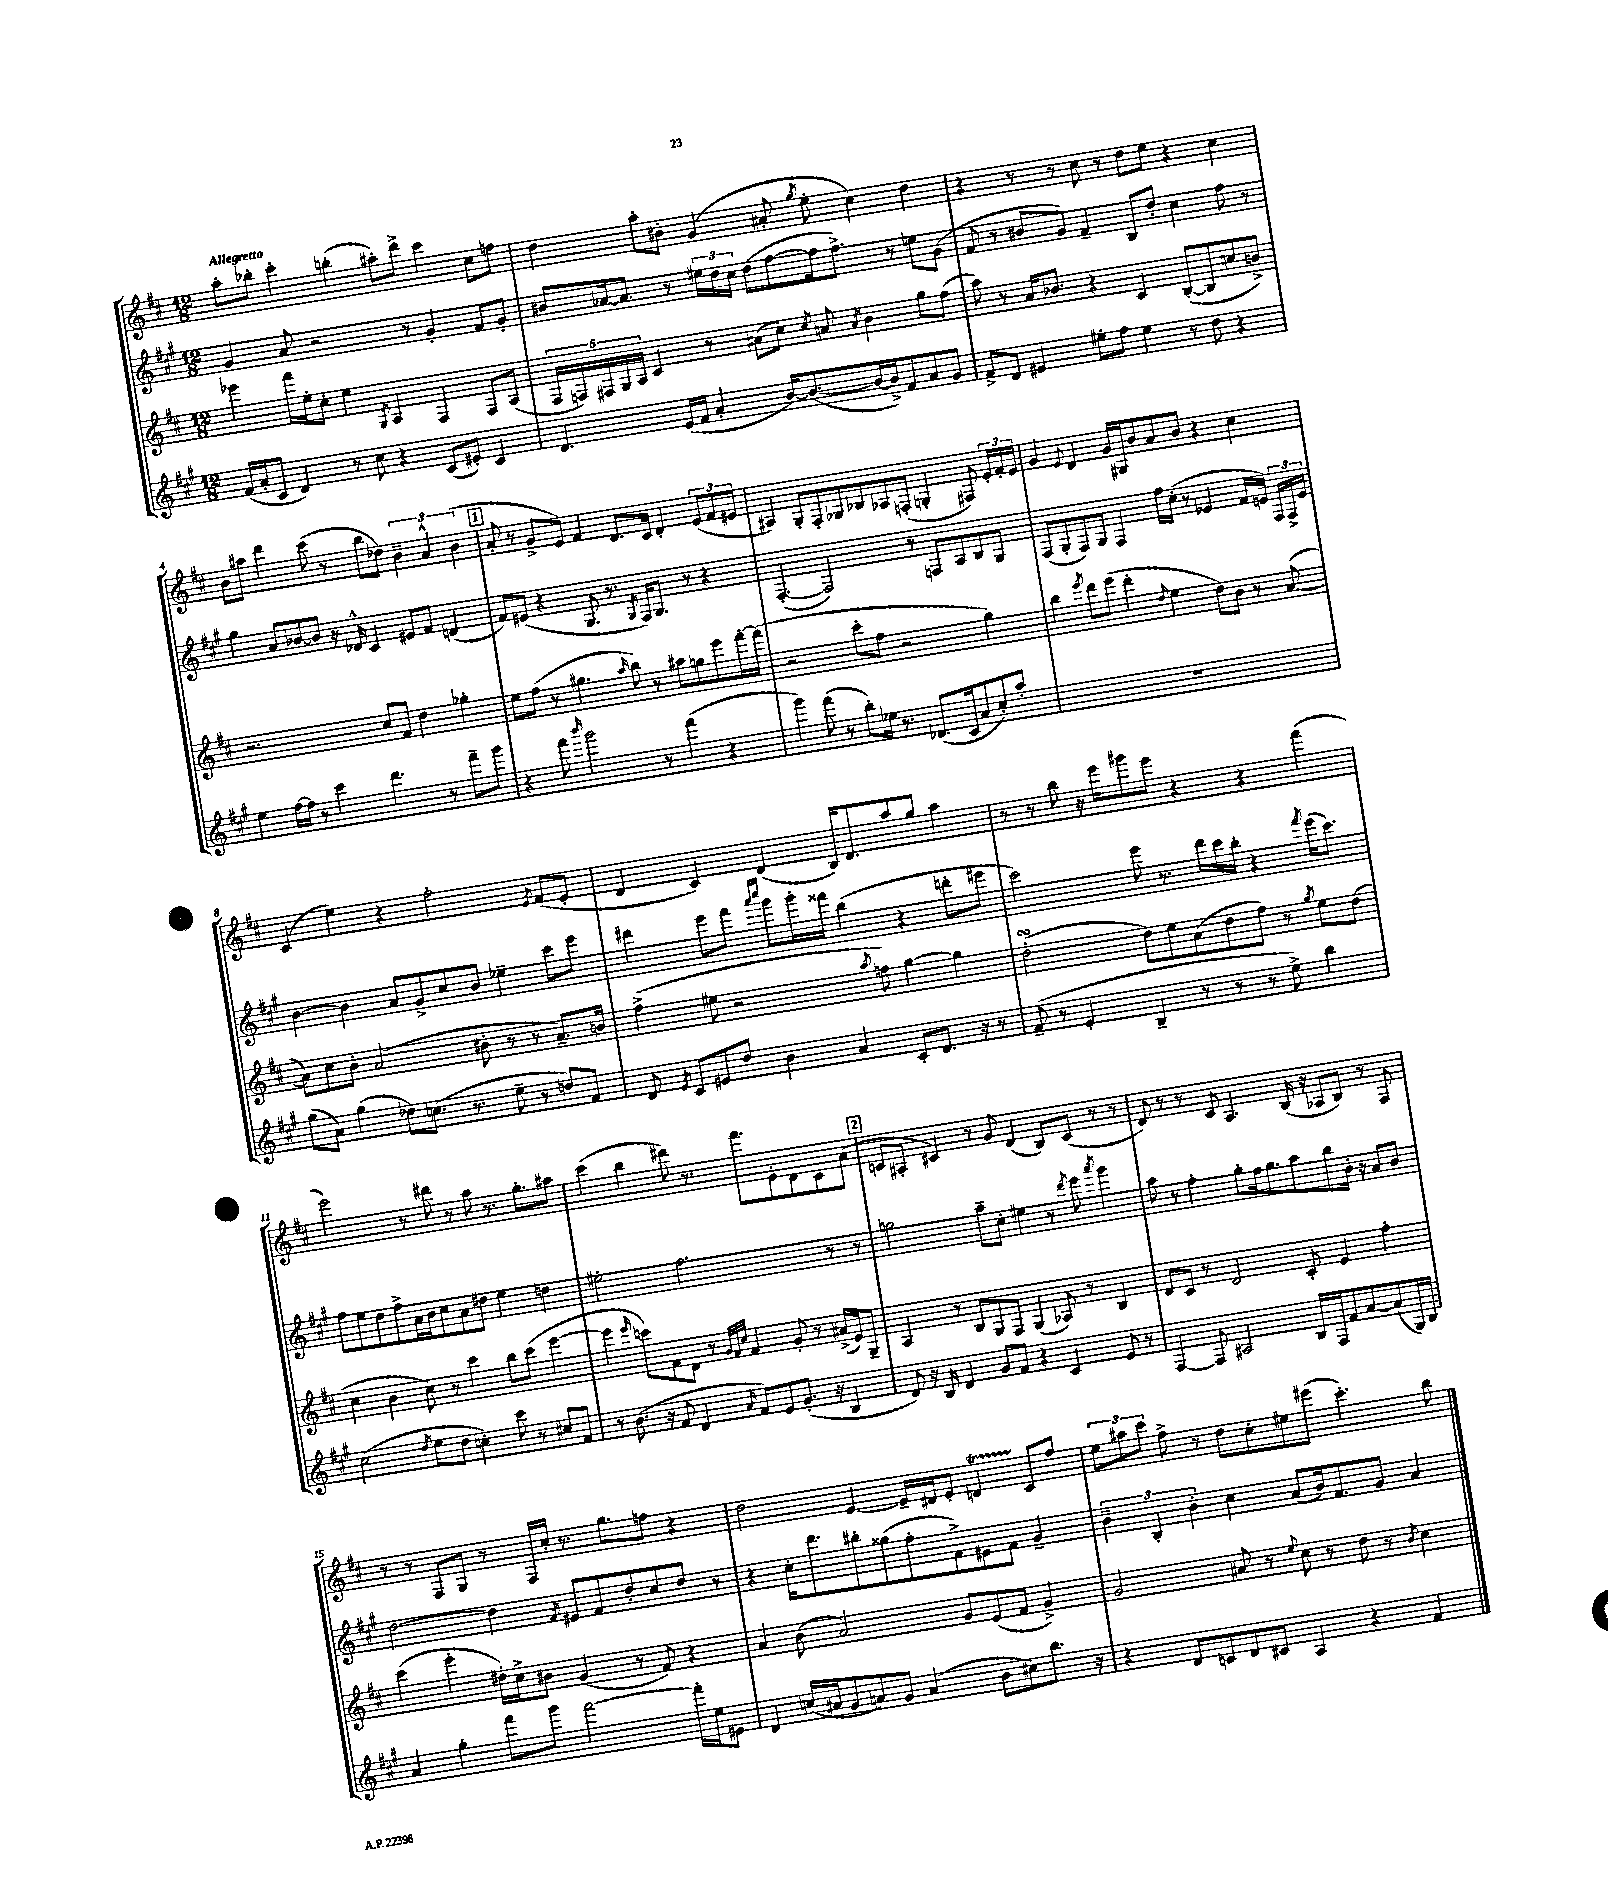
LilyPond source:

<<
\new StaffGroup <<
\new Staff = "s0" {
    \clef treble \key d \major \numericTimeSignature \time 12/8 \tempo "Allegretto"
    \autoBeamOff a''8[-. bes''8]-. cis'''4-. b''4-.( ais''8[-.) d'''8]-> cis'''4 cis''8[ f''8] |
    d''4 a''8[-. bis'8]-. g'4( ais'8-. \acciaccatura { g''8 } e''8-. cis''4) d''4 |
    r4 r8 r8 cis''8 r8 d''8[ e''8] r4 cis''4 |
    b'8[ ais''8] d'''4 cis'''8( r8 b''8[ des''8]) \tuplet 3/2 { b'4-- a'4-^ b'4( } |
    \mark \markup { \box "1" } a'8-. r8 g'8[-> e'8]) fis'4 d'8.[ cis'16] d'4-. \tuplet 3/2 { e'8[( fis'8 eis'8] } |
    ais4) g8[-. fis8-. ges8 bes8 aes8 f8]-.( g4-. fis8) \tuplet 3/2 { e'16[-. fis'16-. e'16] } |
    g'4 \appoggiatura { e'8 } d'4 g'16[ gis16 b'8 a'8 b'8] r4 cis''4 |
    cis'4( e''4) r4 fis''2-. \acciaccatura { e'8 } fis'8[( e'8]-. |
    d'4 cis'4) d'4( b16[) d'8. a''8 g''8] a''4 |
    r8 r8 b''8 r16 e'''16[ gis'''8 e'''8] r4 r4 fis'''4( |
    e'''2) r8 dis'''8 r8 a''8 r8. g''8.[-. ais''8] |
    cis'''4( b''4 dis'''8) r8. fis'''8.[ e'8-. d'8 cis'8 a'8]( |
    \mark \markup { \box "2" } c'8[ ais8]-. cis'4) r8 g'8 d'4( b8[) cis'8]( r8 r8 |
    d'8) r8 r8 cis'8 a4. b16( r16 aes8[ b8]) r8 fis8 |
    r8 r8 fis8[ g8] r8 fis16[ cis''16]-. r8. g''8.[ f''8] r4 |
    d''2 e'4~ e'16[-- dis'16 e'8]-. d'4\startTrillSpan cis'8[\stopTrillSpan fis''8] |
    \tuplet 3/2 { e''8[ ais''8 cis'''8] } fis''8-> r8 d''8[ cis''8-. eis''8 eis'''8]( cis'''4.-.) b''8 \bar "|." |
}
\new Staff = "s1" {
    \clef treble \key a \major \numericTimeSignature \time 12/8
    \autoBeamOff gis'4 a'8 r2 r8 gis'4-. fis'8[ gis'8]-. |
    bis'8[ aes'16~ aes'8.] r8 \tuplet 3/2 { eis''16[ d''16 cis''16] } d''8[( fis''8~ fis''16 fis''8.]->) r8 e''8[ gis'8]( |
    fis'8 r8 bis'8[ gis'8]) fis'4-- b8[ d''8]-. cis''4 fis''8 r8 |
    gis''4 a'8[ bes'8~ bes'8] r16 des'16-^ cis'4 eis'8[ fis'8] d'4( |
    \mark \markup { \box "1" } fis'8[) eis'8]( r4 gis8. r8. \acciaccatura { gis8 } fis16[) gis8.] r8 r4 |
    fis4.~-.( fis2) r8 f8[ a8 b8 gis8] |
    fis8[( gis8-. fis8) gis8] fis4 fis''16[ cis''16]-.( r8 ees'4 fis'16[ e'16]) \tuplet 3/2 { fis16[ fis16-> e'16] } |
    b'4~ b'4 a'8[ gis'8-> cis''8 b'8] ees''4-- cis'''8[ e'''8] |
    dis'''4 e'''8[ fis'''8] \grace { a'''16[ cis''''16] } gis'''8[ gis'''16-. fisis'''16] b''4( r4 d'''8[-. eis'''8] |
    cis'''2) e'''8 r8. d'''16[ cis'''16 b''16]-. r4 \acciaccatura { fis'''8 } e'''16[( cis'''8.]) |
    fis''8[ e''8 d''8 fis''8-> a'16 b'16 cis''8 a'8 dis''8] e''4 d''4 |
    eis''2-. fis''2. r8 r8 |
    \mark \markup { \box "2" } g''2 a''8[-- cis''8]-. eis''4 r8 \acciaccatura { d'''8 } e'''8 \acciaccatura { a'''8 } gis'''4 |
    a''8 r8 fis''4-. gis''8[-. fis''16 gis''8. a''8 b''8 b'16]-. r16 a'8[ b'8] |
    d''2~ d''4 \acciaccatura { fis'8 } eis'8[ fis'8 d''8-. cis''8 d''8] r8 |
    r4 cis''16[-. d'''8. bis''8-. gisis''8( fis''8-. fis'8->) eis'8 fis'8] gis'4-- |
    \tuplet 3/2 { b'4-- b4-. b'4-. } cis''4 a'8[( b'16) fis'8. gis'8] a'4 \bar "|." |
}
\new Staff = "s2" {
    \clef treble \key d \major \numericTimeSignature \time 12/8
    \autoBeamOff ees'''4 fis'''16[ e''16-. cis''8]-. e''4 \acciaccatura { g8 } a4 fis4 fis8[ a8]( |
    \tuplet 5/4 { fis16[ f16) fis16 g16 a16] } cis'4 r8 ais'8[( cis''8]) \acciaccatura { cis''8 } a'8 \acciaccatura { a'8 } b'4 g''8[ fis''8]( |
    a''8) r8 a'16[ bes'8.] r4 cis'4 b8[~-.( b8 c''8 b'8]->) |
    r2. cis''8[ fis'8] d''4 ges''4-. |
    \mark \markup { \box "1" } e''8[ fis''8]( r8 gis''4. \grace { a''16 } b''8) r8 ais''8[ g''8 e'''8 fis'''16~-. fis'''16]( |
    r2 cis'''8[-. fis''8] r2 g''4) |
    b''4 \acciaccatura { e'''8 } d'''8[ e'''8]( d'''4-. \grace { d''16 } e''4 d''8[) b'8] r8 a'8~( |
    a'8[) cis''8 b'8]-. a'2( bis'8-. r8 r8 a'8.[--) b'16] |
    fis''4->( eis''8 r2 \acciaccatura { a''8 } f''8) g''4~ g''4 |
    d''2-.\turn( d''8[) e''8 a'8( d''8 fis''8]) r8 \acciaccatura { g''8 } e''8[ d''8]( |
    cis''4 b'4 cis''8) r8 cis'''4 b''8[ cis'''8]( e'''4~ |
    e'''4 \grace { e'''16 } c'''8[) fis'8 d'8] r8 \grace { g'32[ fis'32 cis''32] } fis'4 g'8-. r8 ais'16[->( e'16) g8]-- |
    \mark \markup { \box "2" } a4 r8 b8[ g8 fis8] g4( aes8) r8 b4 |
    d'8[ cis'8] r8 d'2 cis'8-. e'4 fis''4-. |
    cis'''4( e'''4-. dis''16[-.) cis''16-> bis'8] g'4( r8 fis'8) r4 |
    a'4 b'8( a'2) g'8[ e'8( fis'8] g'4->) |
    g'2 ais'8 r8 \appoggiatura { e''8 } cis''8 r8 d''8 r8 \acciaccatura { b'8 } cis''4 \bar "|." |
}
\new Staff = "s3" {
    \clef treble \key a \major \numericTimeSignature \time 12/8
    \autoBeamOff fis'16[( a'16-. cis'8] d'4) r8 cis''8 r4 cis'8[( eis'8]-.) cis'4 |
    d'4. e'16[( fis'16] a'4-. b'16[~) b'8.~( b'16~ b'16->) fis'8 a'8 gis'8] |
    fis'8[-> d'8] eis'4 eis''8[-. fis''8] eis''4 r8 d''8 r4 |
    e''4 fis''16[~ fis''16] r8 cis'''4 d'''4. r8 fis'''8[-- gis'''8] |
    \mark \markup { \box "1" } r4 fis'''8 \grace { b'''16 } gis'''2 r8 fis'''4( r4 |
    gis'''4) fis'''8( r8 b''8[-.) ees''16] r8. des'8.[( cis'16 a'8 cis''8-.) a''8]-. |
    R1. |
    gis''8[( a'8]) gis''4( des''8[) c''8.]( r8. e''8-- r8 d''8[) fis'8] |
    d'8 \acciaccatura { e'8 } cis'8[ eis'8 d''8] b'4 a'4 cis'8[-. d'8.] r16 r8 |
    fis'8--( r8 e'4-. b4-- r8 r8 r8 e''8->) b''4 |
    cis''2( \acciaccatura { d''8 } e''8[ d''8] c''4-.) cis'''8 r8 cis''8[ fis'8] |
    r8 b'8.( r16 fis'8 d'4 \grace { a'16 } fis'8[) e'8 gis'8.]-.( r16 b4 |
    \mark \markup { \box "2" } d'8) r16 b16 d'4 gis'8[ fis'8] r4 cis'4 e'8 r8 |
    fis4~ fis8 ais2 b16[ fis16 fis'8 a'8~ a'8( gis16) b16] |
    a'4 gis''4-. fis'''8[ gis'''8] fis'''2~ fis'''16[-. e''16 eis'8] |
    d'4 c''16[( ais'16 gis'8 a'8) gis'8] a'4( b'8[ cis''8) b''8.] r16 |
    r4 d'8[ c'8 d'8 cis'8] a4 r4 fis'4 \bar "|." |
}
>>
>>
